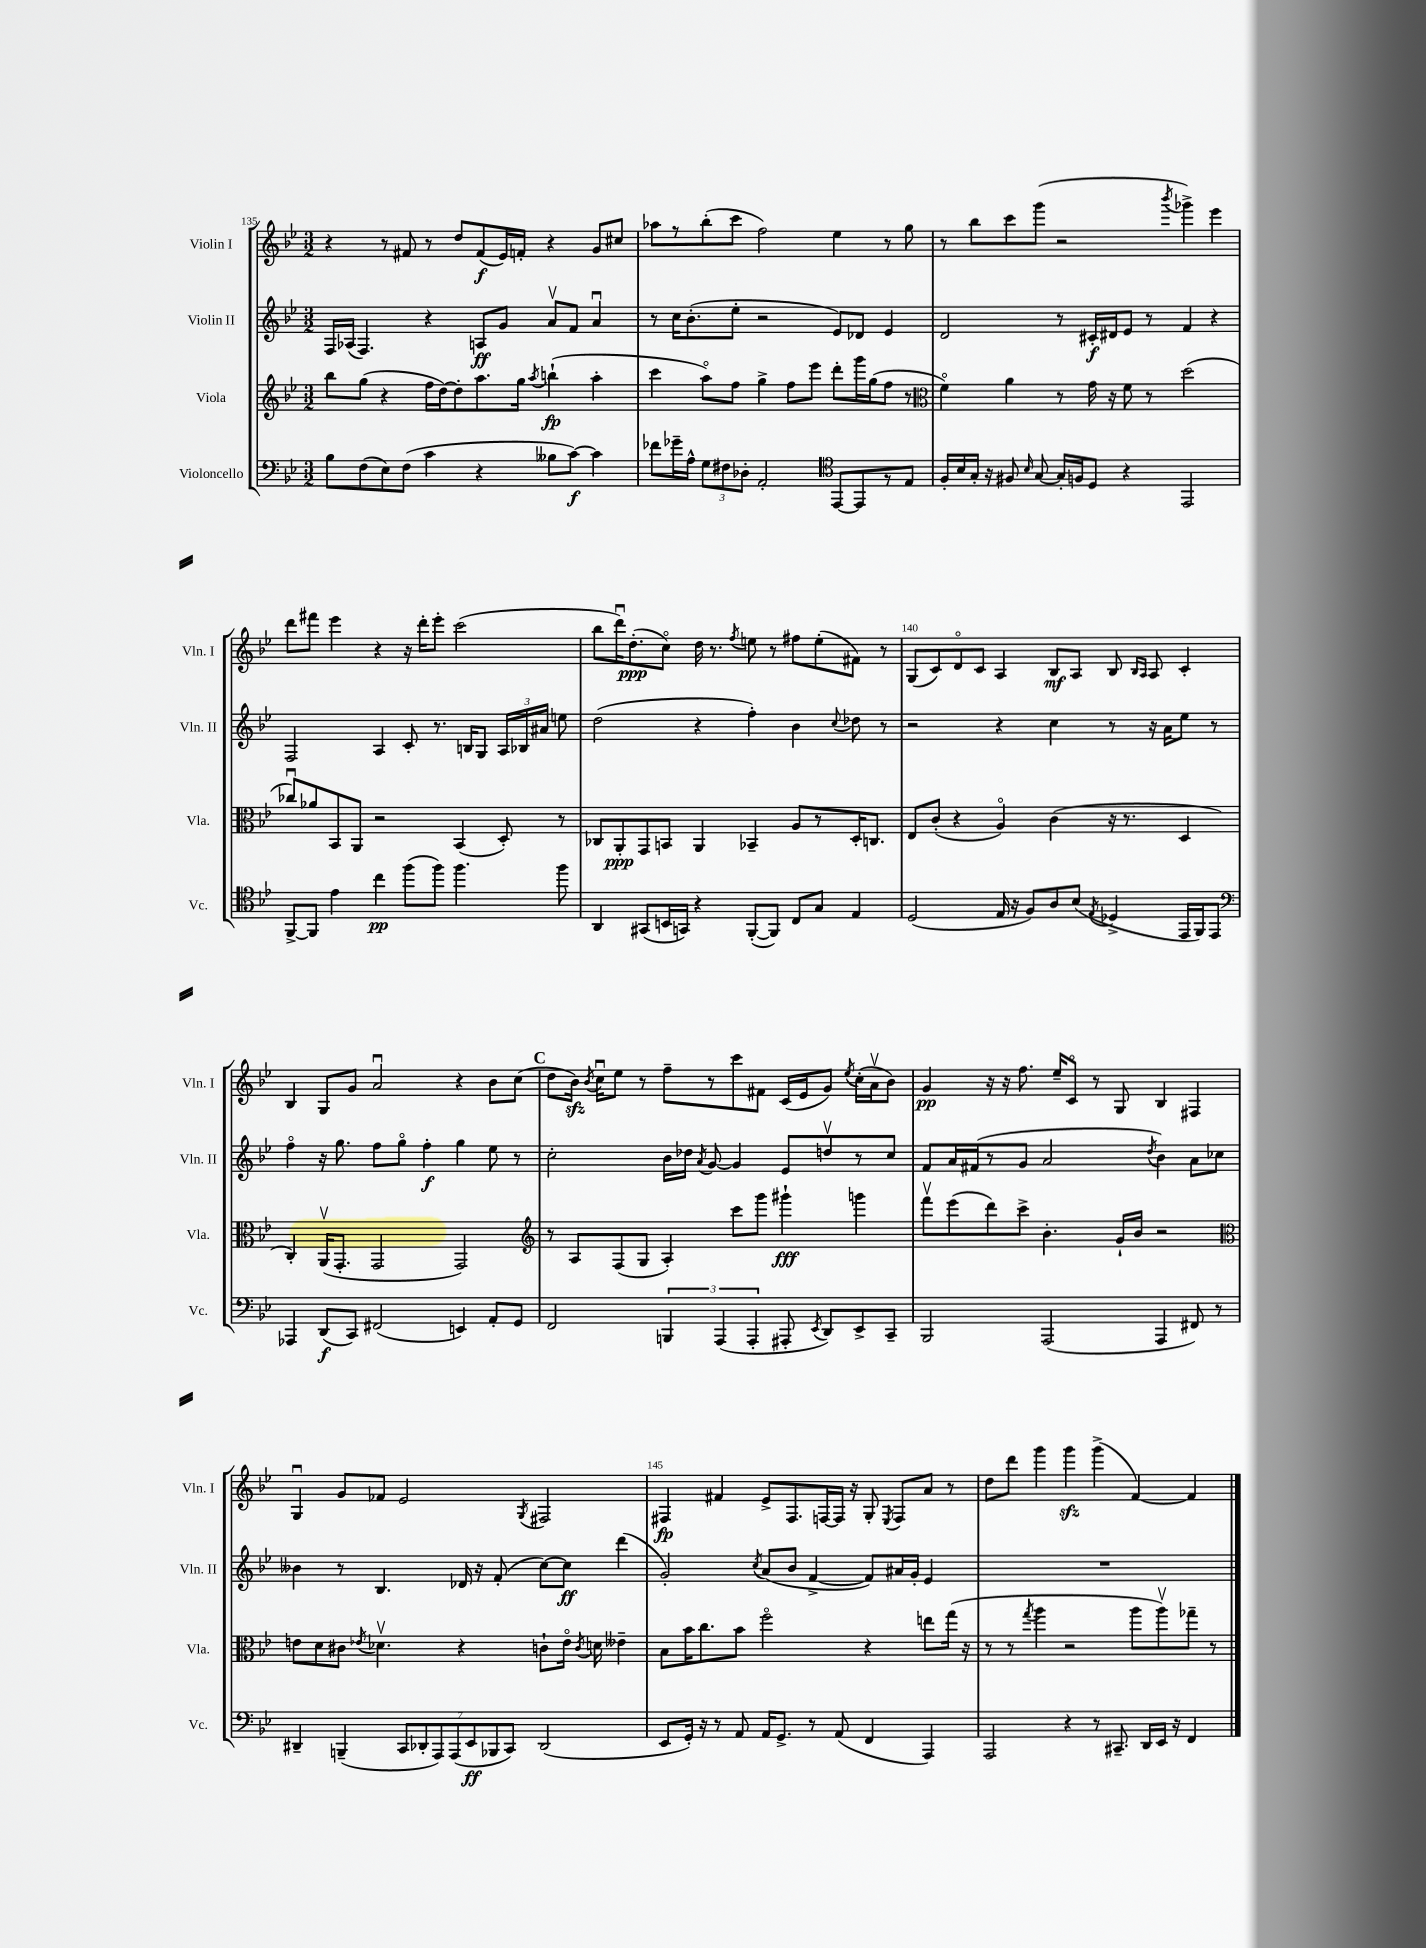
<<
\new StaffGroup <<
\new Staff = "s0" \with { instrumentName = "Violin I" shortInstrumentName = "Vln. I" } {
    \clef treble \key bes \major \numericTimeSignature \time 3/2
    \autoBeamOff r4 r8 fis'8 r8 d''8[ fis'8\f( ees'16) f'16]-. r4 g'8[ cis''8] |
    aes''8[ r8 bes''8-.( c'''8] f''2) ees''4 r8 g''8 |
    r8 bes''8[ c'''8 g'''8]( r2 \acciaccatura { bes'''8 } ges'''4->) ees'''4 |
    d'''8[ fis'''8] ees'''4 r4 r16 d'''16[-. ees'''8]-. c'''2( |
    bes''8[ d'''16\downbow) d''8.-.\ppp( c''8]\flageolet) d''16 r8. \acciaccatura { f''8 } e''8 r8 fis''8[ e''8-.( fis'8]) r8 |
    g8[( c'8) d'8\flageolet c'8] a4 bes8[\mf a8] bes8 \grace { bes16[ a16] } a8 c'4-. |
    bes4 g8[ g'8] a'2\downbow r4 bes'8[ c''8]( |
    \mark \markup { \bold "C" } d''8[ bes'16]\sfz) \acciaccatura { bes'8 } c''16[\downbow ees''8] r8 f''8[-- r8 c'''8 fis'8] c'16[( ees'16 g'8]) \acciaccatura { ees''8 } c''16[-.( a'16\upbow bes'8]) |
    g'4\pp r16 r16 f''8. ees''16[-- c'8]\flageolet r8 g8 bes4 fis4 |
    g4\downbow g'8[ fes'8] ees'2 \acciaccatura { g8 } fis2 |
    fis4\fp fis'4 ees'8[-> fis8. f16~ f16] r16 g8-. \acciaccatura { ees8 } f8[ a'8] r8 |
    d''8[ d'''8] g'''4 g'''4\sfz g'''4->( f'4~) f'4 \bar "|." |
}
\new Staff = "s1" \with { instrumentName = "Violin II" shortInstrumentName = "Vln. II" } {
    \clef treble \key bes \major \numericTimeSignature \time 3/2
    \autoBeamOff f16[ aes16]( f4.) r4 a8[\ff g'8] a'8[\upbow f'8] a'4\downbow |
    r8 c''16[ bes'8.-.( ees''8]-. r2 ees'8[) des'8] ees'4 |
    d'2 r8 cis'16[-.\f dis'16 ees'8] r8 f'4 r4 |
    f2 a4 c'8-. r8. b16[ g8] \tuplet 3/2 { a16[ bes16 ais'16] } e''8 |
    d''2( r4 f''4-.) bes'4 \appoggiatura { c''8 } des''8 r8 |
    r2 r4 c''4 r8 r16 a'16[ ees''8] r8 |
    f''4\flageolet r16 g''8. f''8[ g''8]\flageolet f''4-.\f g''4 ees''8 r8 |
    \mark \markup { \bold "C" } c''2-. bes'16[ des''16] \acciaccatura { a'8 } g'8~ g'4 ees'8[ d''8\upbow r8 c''8] |
    f'8[ a'16 fis'16( r8 g'8] a'2 \acciaccatura { d''8 } bes'4) a'8[ ces''8] |
    beses'4 r8 bes4. des'16 r16 f'8-.( c''8[~) c''8]\ff d'''4( |
    g'2-.) \acciaccatura { c''8 } a'8[( bes'8] f'4~-> f'8[) ais'16 g'16]-. ees'4 |
    R1. \bar "|." |
}
\new Staff = "s2" \with { instrumentName = "Viola" shortInstrumentName = "Vla." } {
    \clef treble \key bes \major \numericTimeSignature \time 3/2
    \autoBeamOff bes''8[ g''8]( r4 f''16[ d''16~) d''8-. a''8. g''16] \acciaccatura { a''8 } b''4-!\fp( a''4-. |
    c'''4 a''8[\flageolet) f''8] g''4-> f''8[ ees'''8] d'''8[-. g'''16 g''16( f''8] r8 |
    \clef alto f'4\flageolet) a'4 r8 g'16 r16 f'8 r8 d''2( |
    ces''8[\downbow) aes'8 bes,8 a,8] r2 bes,4( d8-.) r8 |
    ces8[ a,8-.\ppp g,8 b,8] a,4 bes,4-- a8[ r8 d16-. c8.] |
    ees8[ c'8]-.( r4 a4\flageolet) c'4( r16 r8. d4 |
    c4-.) a,16[\upbow( g,8.]-. g,2 g,2) |
    \mark \markup { \bold "C" } \clef treble r8 a8[ f8( g8] a4-.) c'''8[ g'''8] gis'''4-!\fff g'''4 |
    f'''8[\upbow ees'''8( d'''8) c'''8]-> bes'4.-. g'16[-! bes'16] r2 |
    \clef alto e'8[ d'8 cis'8] \acciaccatura { ees'8 } des'4.\upbow r4 c'8[-! ees'16]\flageolet \acciaccatura { c'8 } d'16 eeses'4-- |
    bes8[ bes'16 c''8. bes'8] f''2\flageolet r4 e''8[ g''16]( r16 |
    r8 r8 \acciaccatura { g''8 } a''4 r2 a''8[ a''8\upbow) ges''8]-- r8 \bar "|." |
}
\new Staff = "s3" \with { instrumentName = "Violoncello" shortInstrumentName = "Vc." } {
    \clef bass \key bes \major \numericTimeSignature \time 3/2
    \autoBeamOff bes8[ f8( ees8) f8]( c'4 r4 beses8[ c'8]~\f) c'4 |
    fes'8[ ges'16-- a16]-^ \tuplet 3/2 { g8[ fis8 des8]-. } a,2-. \clef tenor ees,8[~ ees,8 r8 ees8] |
    f16[-. bes16 g16]-. r16 fis8 \grace { bes16 } g8~ g16[-. f16 d8] r4 ees,2 |
    f,8[~-> f,8] ees'4 c''4\pp f''8[( f''8]) f''4. f''8 |
    a,4 gis,8[( b,16 g,16]) r4 f,8[~-.( f,8]) c8[ g8] ees4 |
    d2( ees16 r16 f8[) a8 bes8]( \acciaccatura { ees8 } des4-> ees,16[ f,16) ees,8] |
    \clef bass aes,,4 d,8[\f( c,8]) fis,2( e,4) a,8[-. g,8] |
    \mark \markup { \bold "C" } f,2 \tuplet 3/2 { b,,4 a,,4( a,,4-. } ais,,8-. \acciaccatura { ees,8 } d,8[) ees,8-> c,8]-- |
    bes,,2 a,,2( a,,4 fis,8) r8 |
    dis,4-- b,,4--( \tuplet 7/4 { c,8[ des,8-. a,,8) a,,8( ees,8\ff bes,,8 c,8]) } des,2( |
    ees,8[ g,16]-.) r16 r8 a,8 a,16[ g,8.]-> r8 a,8( f,4 a,,4) |
    a,,2 r4 r8 cis,8.-- d,16[ ees,16] r16 f,4 \bar "|." |
}
>>
>>
\layout { \context { \Score currentBarNumber = #135 \override BarNumber.break-visibility = ##(#f #t #t) barNumberVisibility = #(every-nth-bar-number-visible 5) } }
